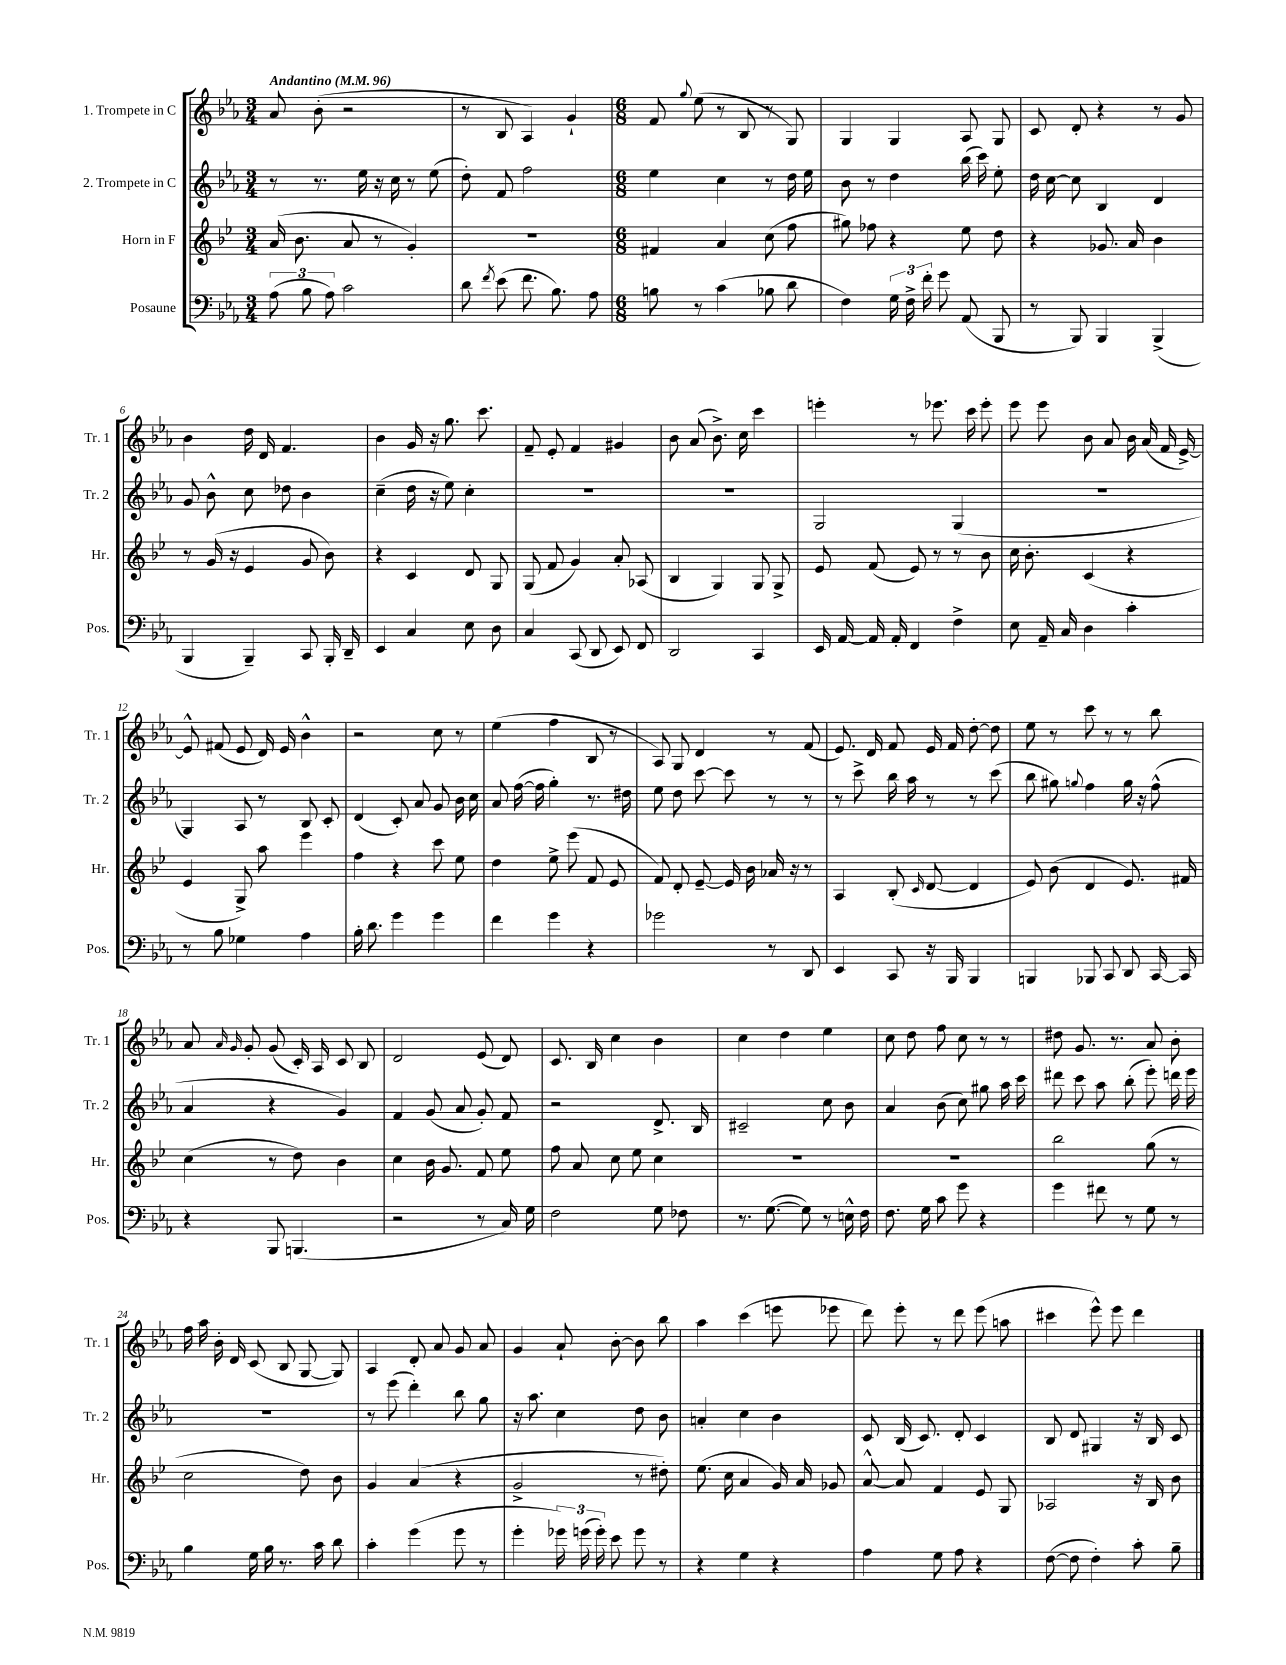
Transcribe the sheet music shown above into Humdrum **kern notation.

**kern	**kern	**kern	**kern
*part4	*part3	*part2	*part1
*staff4	*staff3	*staff2	*staff1
*I"Posaune	*I"Horn in F	*I"2. Trompete in C	*I"1. Trompete in C
*I'Pos.	*I'Hr.	*I'Tr. 2	*I'Tr. 1
*clefF4	*clefG2	*clefG2	*clefG2
*k[b-e-a-]	*k[b-e-]	*k[b-e-a-]	*k[b-e-a-]
*M3/4	*M3/4	*M3/4	*M3/4
*MM96	*MM96	*MM96	*MM96
=1	=1	=1	=1
!	!	!	!LO:TX:a:B:t=Andantino
(12A-\	(16a/	8r	8a-/
.	8.b-\	.	.
12B-\	.	.	.
.	.	8.r	(8b-'\
12A-\)	.	.	.
2c\	8a/	.	2r
.	.	16ee-\	.
.	8r	16r	.
.	.	16cc\	.
.	4g'/)	8r	.
.	.	(8ee-\	.
=2	=2	=2	=2
8d\	2.r	8dd'\)	8r
8qf/	.	.	.
(8e-\	.	8f/	8B-/
8.f\	.	2ff\	4A-/)
8.B-\)	.	.	.
.	.	.	4g`/
8A-\	.	.	.
=3	=3	=3	=3
*M6/8	*M6/8	*M6/8	*M6/8
8Bn\	4f#X/	4ee-\	8f/
.	.	.	8qqgg/
8r	.	.	(8ee-\
(4c\	4a/	4cc\	8r
.	.	.	8B-/
8B-X\	(8cc\	8r	8r
8d\	8ff\	16dd\	8G/)
.	.	16ee-\	.
=4	=4	=4	=4
4F\)	8gg#X\)	8b-\	4G/
.	8ff-X\	8r	.
24G\	4r	4dd\	4G/
24F^\	.	.	.
24f'\	.	.	.
8g\	.	.	.
(8AA-/	8ee-\	(16bb-\	8A-/
.	.	16ccc\)	.
8BBB-/	8dd\	8ee-'\	8G/
=5	=5	=5	=5
8r	4r	16dd\	8c/
.	.	[16cc\	.
8BBB-/)	.	8cc\]	8d'/
4BBB-/	8.g-X/	4B-/	4r
.	16a/	.	.
(4BBB-^/	4b-\	4d/	8r
.	.	.	8g/
!!LO:LB:g=z
=6	=6	=6	=6
4BBB-/	8r	8g/	4b-\
.	(16g/	8b-^^\	.
.	16r	.	.
4BBB-~/)	4e-/	8cc\	16dd\
.	.	.	16d/
.	.	8dd-X\	4.f/
8CC/	8g/	4b-\	.
16BBB-'/	8b-\)	.	.
16DD~/	.	.	.
=7	=7	=7	=7
4EE-/	4r	(4cc~\	4b-\
4C/	4c/	16dd\	16g/
.	.	16r	16r
.	.	8ee-\)	8.gg\
8E-\	8d/	4cc'\	.
.	.	.	8.ccc\
8D\	8G/	.	.
=8	=8	=8	=8
4C/	(8G/	2.r	8f~/
.	8f/	.	8e-'/
(8CC/	4g/)	.	4f/
8DD/	.	.	.
8EE-/)	8a'/	.	4g#X/
8FF/	(8A-X/	.	.
=9	=9	=9	=9
2DD/	4B-/	2.r	8b-\
.	.	.	(8a-/
.	4G/)	.	8.b-^\)
.	.	.	16cc\
4CC/	8G/	.	4ccc\
.	8G^/	.	.
=10	=10	=10	=10
16EE-/	8e-/	2G/	4eeen'\
[16AA-/	.	.	.
16AA-/]	(8f/	.	.
16AA-'/	.	.	.
4FF/	8e-/)	.	8r
.	8r	.	8.eee-X\
4F^\	8r	(4G/	.
.	.	.	16ccc\
.	8b-\	.	8eee-'\
=11	=11	=11	=11
8E-\	16cc\	2.r	8eee-\
.	8.b-'\	.	.
16AA-~/	.	.	8eee-\
16C/	.	.	.
4D\	(4c/	.	8b-\
.	.	.	8a-/
4c'\	4r	.	16b-\
.	.	.	(16a-/
.	.	.	16f/
.	.	.	[16e-^/)
!!LO:LB:g=z
=12	=12	=12	=12
8r	4e-/	4G/)	8e-^^/]
8B-\	.	.	(8f#X/
4G-X\	8G^/)	8A-/	8e-/
.	8aa\	8r	16d/)
.	.	.	16e-/
4A-\	4eee-\	8B-/	4b-^^\
.	.	8c'/	.
=13	=13	=13	=13
16B-'\	4ff\	(4d/	2r
8.d\	.	.	.
4g\	4r	8c'/)	.
.	.	8a-/	.
4g\	8ccc\	8g/	8cc\
.	8ee-\	16b-\	8r
.	.	16cc\	.
=14	=14	=14	=14
4f\	4dd\	8a-/	(4ee-\
.	.	([16ff\	.
.	.	16ff\]	.
4g\	8ee-^\	4gg'\)	4ff\
.	(8eee-\	.	.
4r	8f/	8.r	8B-/
.	8e-/	.	8r
.	.	16dd#X\	.
=15	=15	=15	=15
2g-X\	8f/)	8ee-\	8A-/)
.	8d'/	8dd\	8G/
.	[8e-~/	[8ccc\	4d/
.	16e-/]	8ccc\]	.
.	16b-\	.	.
8r	16a-X/	8r	8r
.	16r	.	.
8DD/	8r	8r	(8f/
=16	=16	=16	=16
4EE-/	4A/	8r	8.e-/)
.	.	8ccc^\	.
.	.	.	16d/
8CC/	(8B-'/	16bb-\	8f/
.	.	16aa-\	.
.	16qqc/	.	.
16r	[8d/	8r	16e-/
16BBB-/	.	.	16f/
4BBB-/	4d/]	8r	[8dd'\
.	.	(8ccc\	8dd\]
=17	=17	=17	=17
4BBBn/	8e-/)	8bb-\	8ee-\
.	(8b-\	8gg#X\)	8r
.	.	8qqggn/	.
8BBB-X/	4d/	4ff\	8ccc\
8CC/	.	.	8r
8DD/	8.e-/)	16gg\	8r
.	.	16r	.
[16CC/	.	(8ff^^\	8bb-\
16CC/]	16f#X/	.	.
!!LO:LB:g=z
=18	=18	=18	=18
4r	(4cc\	4a-/	8a-/
.	.	.	16qqa-/
.	.	.	16qqg/
.	.	.	8g'/
8BBB-/	8r	4r	(8g/
(4.BBBn/	8dd\)	.	16c'/)
.	.	.	16A-/
.	4b-\	4g/)	8c/
.	.	.	8B-/
=19	=19	=19	=19
2r	4cc\	4f/	2d/
.	16b-\	(8g/	.
.	8.g/	.	.
.	.	8a-/	.
8r	8f/	8g'/)	(8e-/
16C/)	8ee-\	8f/	8d/)
16G\	.	.	.
=20	=20	=20	=20
2F\	8ff\	2r	8.c/
.	8a/	.	.
.	.	.	16B-/
.	8cc\	.	4cc\
.	8ee-\	.	.
8G\	4cc\	8.d^/	4b-\
8F-X\	.	.	.
.	.	16B-/	.
=21	=21	=21	=21
8.r	2.r	2c#X~/	4cc\
([8.G\	.	.	.
.	.	.	4dd\
8G\])	.	.	.
8r	.	8cc\	4ee-\
16En^^\	.	8b-\	.
16F\	.	.	.
=22	=22	=22	=22
8.F\	2.r	4a-/	8cc\
.	.	.	8dd\
16G\	.	.	.
8c\	.	(8b-\	8ff\
8g\	.	8cc\)	8cc\
4r	.	8gg#X\	8r
.	.	16aa-\	8r
.	.	16ccc\	.
=23	=23	=23	=23
4g\	2bb-\	8ddd#X\	8dd#X\
.	.	8ccc\	8.g/
8f#X\	.	8aa-\	.
.	.	.	8.r
8r	.	(8bb-'\	.
8G\	(8gg\	8eee-'\)	8a-/
8r	8r	16dddn\	8b-'\
.	.	16eee-\	.
!!LO:LB:g=z
=24	=24	=24	=24
4B-\	2cc\	2.r	16ff\
.	.	.	16aa-\
.	.	.	16b-'\
.	.	.	16d/
16G\	.	.	(8c/
16B-\	.	.	.
8.r	.	.	8B-/
.	8dd\)	.	[8G/
16c\	.	.	.
8d\	8b-\	.	8G/])
=25	=25	=25	=25
4c'\	4g/	8r	4A-/
.	.	(8eee-\	.
(4g\	(4a/	4ddd'\)	8d'/
.	.	.	8a-/
8g\	4r	8bb-\	8g/
8r	.	8gg\	8a-/
=26	=26	=26	=26
4g'\	2g^/	16r	4g/
.	.	8.aa-\	.
24g-X\)	.	4cc\	8a-`/
(24gn\	.	.	.
24g'\)	.	.	.
8e-\	.	.	[8b-'\
8g\	8r	8dd\	8b-\]
8r	8dd#X'\)	8b-\	8bb-\
=27	=27	=27	=27
4r	(8.ee-\	4an'/	4aa-\
.	16cc\	.	.
4G\	4a/	4cc\	(4ccc\
4r	16g/)	4b-\	8eeen\
.	16a/	.	.
.	8g-X/	.	8eee-X\
=28	=28	=28	=28
4A-\	[8a^^/	8c/	8ddd\)
.	8a/]	(16B-/	8eee-'\
.	.	8.c/)	.
8G\	4f/	.	8r
8A-\	.	8d'/	8ddd\
4r	8e-/	4c/	(8eee-\
.	8G/	.	8aan\
=29	=29	=29	=29
([8F\	2A-X/	8B-/	4ccc#X\
8F\]	.	8d/	.
4F'\)	.	4G#X/	8eee-^^\)
.	.	.	8eee-\
8c'\	16r	16r	4ddd\
.	16B-/	16B-/	.
8B-~\	8b-\	8c/	.
==	==	==	==
*-	*-	*-	*-
